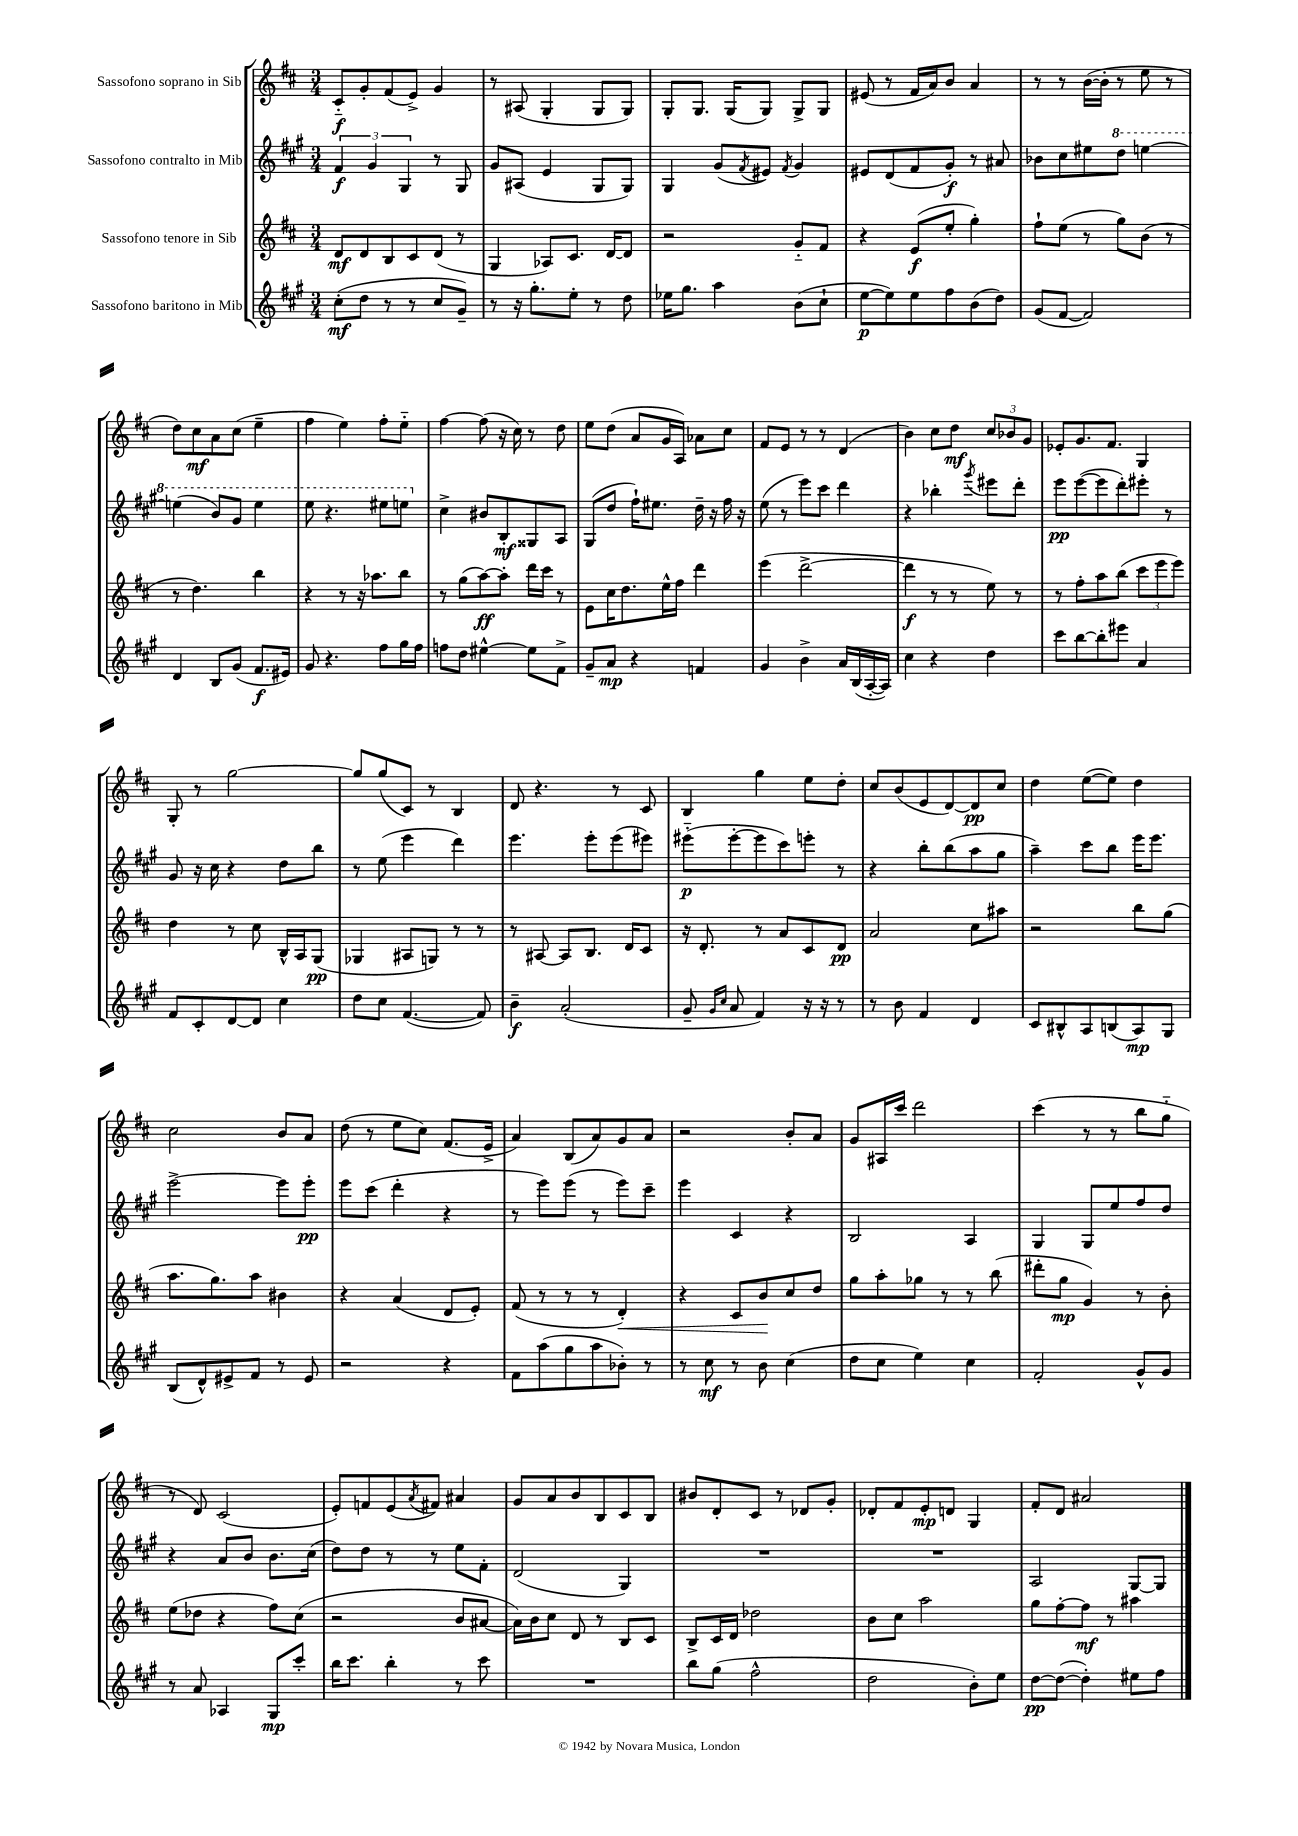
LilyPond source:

<<
\new StaffGroup <<
\new Staff = "s0" \with { instrumentName = "Sassofono soprano in Sib" } {
    \clef treble \key d \major \numericTimeSignature \time 3/4
    cis'8-_\f g'8-. fis'8( e'8->) g'4 |
    r8 ais8( g4-. g8 g8) |
    g8-. g8. g16( g8) g8-> g8 |
    eis'8( r8 fis'16 a'16) b'8 a'4 |
    r8 r8 b'16~( b'16-. r8 e''8 r8 |
    d''8) cis''8\mf a'8 cis''8( e''4-- |
    fis''4 e''4) fis''8-. e''8-_ |
    fis''4~ fis''8( r16 cis''16) r8 d''8 |
    e''8 d''8( a'8 g'16 a16) aes'8 cis''8 |
    fis'8 e'8 r8 r8 d'4( |
    b'4) cis''8 d''8\mf \tuplet 3/2 { cis''8 bes'8 g'8 } |
    ees'8-. g'8. fis'8. g4 |
    g8-. r8 g''2~ |
    g''8 g''8( cis'8) r8 b4 |
    d'8 r4. r8 cis'8 |
    b4 g''4 e''8 d''8-. |
    cis''8 b'8( e'8 d'8~) d'8\pp cis''8 |
    d''4 e''8~( e''8) d''4 |
    cis''2 b'8 a'8 |
    d''8( r8 e''8 cis''8) fis'8.( e'16-> |
    a'4) b8( a'8) g'8 a'8 |
    r2 b'8-. a'8 |
    g'8 ais16 cis'''16 d'''2 |
    cis'''4( r8 r8 b''8 g''8-_ |
    r8 d'8) cis'2( |
    e'8-.) f'8 e'8( \acciaccatura { a'8 } fis'8) ais'4 |
    g'8 a'8 b'8 b8 cis'8 b8 |
    bis'8 d'8-. cis'8 r8 des'8 g'8-. |
    des'8-. fis'8 e'8-.\mp d'8 g4 |
    fis'8-. d'8 ais'2 \bar "|." |
}
\new Staff = "s1" \with { instrumentName = "Sassofono contralto in Mib" } {
    \clef treble \key a \major \numericTimeSignature \time 3/4
    \tuplet 3/2 { fis'4\f gis'4 gis4 } r8 gis8 |
    gis'8 ais8( e'4 gis8 gis8) |
    gis4 gis'8( \acciaccatura { fis'8 } eis'8) \acciaccatura { fis'8 } gis'4 |
    eis'8 d'8( fis'8 gis'8-.\f) r8 ais'8 |
    bes'8 cis''8 eis''8 \ottava #1 d'''8 e'''!4~ |
    e'''!4( b''8) gis''8 e'''4 |
    e'''8 r4. eis'''8 e'''8 \ottava #0 |
    cis''4-> bis'8 b8-.\mf gisis8 a8 |
    gis8( d''8 fis''16-!) eis''8. d''16-- r16 fis''16 r16 |
    e''8( r8 e'''8) cis'''8 d'''4 |
    r4 bes''4-. \acciaccatura { gis'''8 } eis'''8 d'''8-. |
    e'''8\pp e'''8~( e'''8 d'''8-.) eis'''8-. r8 |
    gis'8 r16 cis''16 r4 d''8 b''8 |
    r8 e''8( e'''4 d'''4) |
    e'''4. e'''8-. e'''8( eis'''8) |
    eis'''8-_\p( eis'''8~-. eis'''8 cis'''8) e'''8-. r8 |
    r4 b''8-. b''8( a''8 gis''8 |
    a''4--) cis'''8 b''8 e'''16 e'''8. |
    e'''2~-> e'''8 e'''8-.\pp |
    e'''8 cis'''8( d'''4-. r4 |
    r8 e'''8) e'''8( r8 e'''8) cis'''8-- |
    e'''4 cis'4 r4 |
    b2 a4 |
    gis4 gis8 e''8 fis''8 d''8 |
    r4 a'8 b'8 b'8. cis''16( |
    d''8) d''8 r8 r8 e''8 fis'8-. |
    d'2( gis4) |
    R2. |
    R2. |
    a2 gis8~ gis8 \bar "|." |
}
\new Staff = "s2" \with { instrumentName = "Sassofono tenore in Sib" } {
    \clef treble \key d \major \numericTimeSignature \time 3/4
    d'8\mf d'8 b8 cis'8 d'8( r8 |
    g4 aes8) cis'8. d'16~ d'8 |
    r2 g'8-_ fis'8 |
    r4 e'8\f( e''8-. g''4-.) |
    fis''8-! e''8( r8 g''8) b'8( r8 |
    r8 d''4.) b''4 |
    r4 r8 r16 aes''8. b''8 |
    r8 g''8( a''8~\ff) a''8-. d'''16 cis'''16 r8 |
    e'8 cis''16 d''8. e''16-^ fis''16 d'''4 |
    e'''4( d'''2~-> |
    d'''4\f r8 r8 e''8) r8 |
    r8 fis''8-. a''8 b''8( \tuplet 3/2 { cis'''8 e'''8 e'''8) } |
    d''4 r8 cis''8 b16-^ a16 g8\pp( |
    ges4 ais8 g8) r8 r8 |
    r8 ais8~ ais8 b8. d'16 cis'8 |
    r16 d'8.-. r8 a'8 cis'8 d'8\pp |
    a'2 cis''8 ais''8 |
    r2 b''8 g''8( |
    a''8. g''8.) a''8 bis'4 |
    r4 a'4( d'8 e'8-.) |
    fis'8( r8 r8 r8 d'4-.\<) |
    r4 cis'8 b'8\! cis''8 d''8 |
    g''8 a''8-. ges''8 r8 r8 b''8( |
    dis'''8-. g''8\mp g'4) r8 b'8-. |
    e''8( des''8 r4 fis''8) cis''8( |
    r2 b'8 ais'8~ |
    ais'16) b'16 cis''8 d'8 r8 b8 cis'8 |
    b8-> cis'16 d'16 des''2 |
    b'8 cis''8 a''2 |
    g''8 fis''8~-. fis''8\mf r8 ais''4 \bar "|." |
}
\new Staff = "s3" \with { instrumentName = "Sassofono baritono in Mib" } {
    \clef treble \key a \major \numericTimeSignature \time 3/4
    cis''8-.\mf( d''8 r8 r8 cis''8 gis'8--) |
    r8 r16 gis''8.-. e''8-. r8 d''8 |
    ees''16 gis''8. a''4 b'8( cis''8-! |
    e''8~\p e''8) e''8 fis''8 b'8( d''8) |
    gis'8( fis'8~ fis'2) |
    d'4 b8 gis'8( fis'8.\f eis'16) |
    gis'8 r4. fis''8 gis''16 fis''16 |
    f''8 d''8 eis''4~-^ eis''8 fis'8-> |
    gis'8-- a'8\mp r4 f'4 |
    gis'4 b'4-> a'16 b16( a16~-. a16) |
    cis''4 r4 d''4 |
    cis'''8 b''8~ b''8-. eis'''8 a'4 |
    fis'8 cis'8-. d'8~ d'8 cis''4 |
    d''8 cis''8 fis'4.~( fis'8) |
    b'4--\f a'2-.( |
    gis'8-- \grace { gis'16 cis''16 } a'8 fis'4) r16 r16 r8 |
    r8 b'8 fis'4 d'4 |
    cis'8 bis8-^ a8 b8( a8\mp) gis8 |
    b8( d'8-^) eis'8-> fis'8 r8 eis'8 |
    r2 r4 |
    fis'8 a''8( gis''8 a''8 bes'8-.) r8 |
    r8 cis''8\mf r8 b'8 cis''4( |
    d''8 cis''8 e''4) cis''4 |
    fis'2-. gis'8-^ gis'8 |
    r8 a'8 aes4 gis8\mp cis'''8-. |
    b''16 cis'''8. b''4-. r8 cis'''8 |
    R2. |
    b''8 gis''8( fis''2-^ |
    d''2 b'8-.) e''8 |
    d''8~\pp d''8~( d''4-.) eis''8 fis''8 \bar "|." |
}
>>
>>
\layout { \context { \Score \remove "Bar_number_engraver" } }
